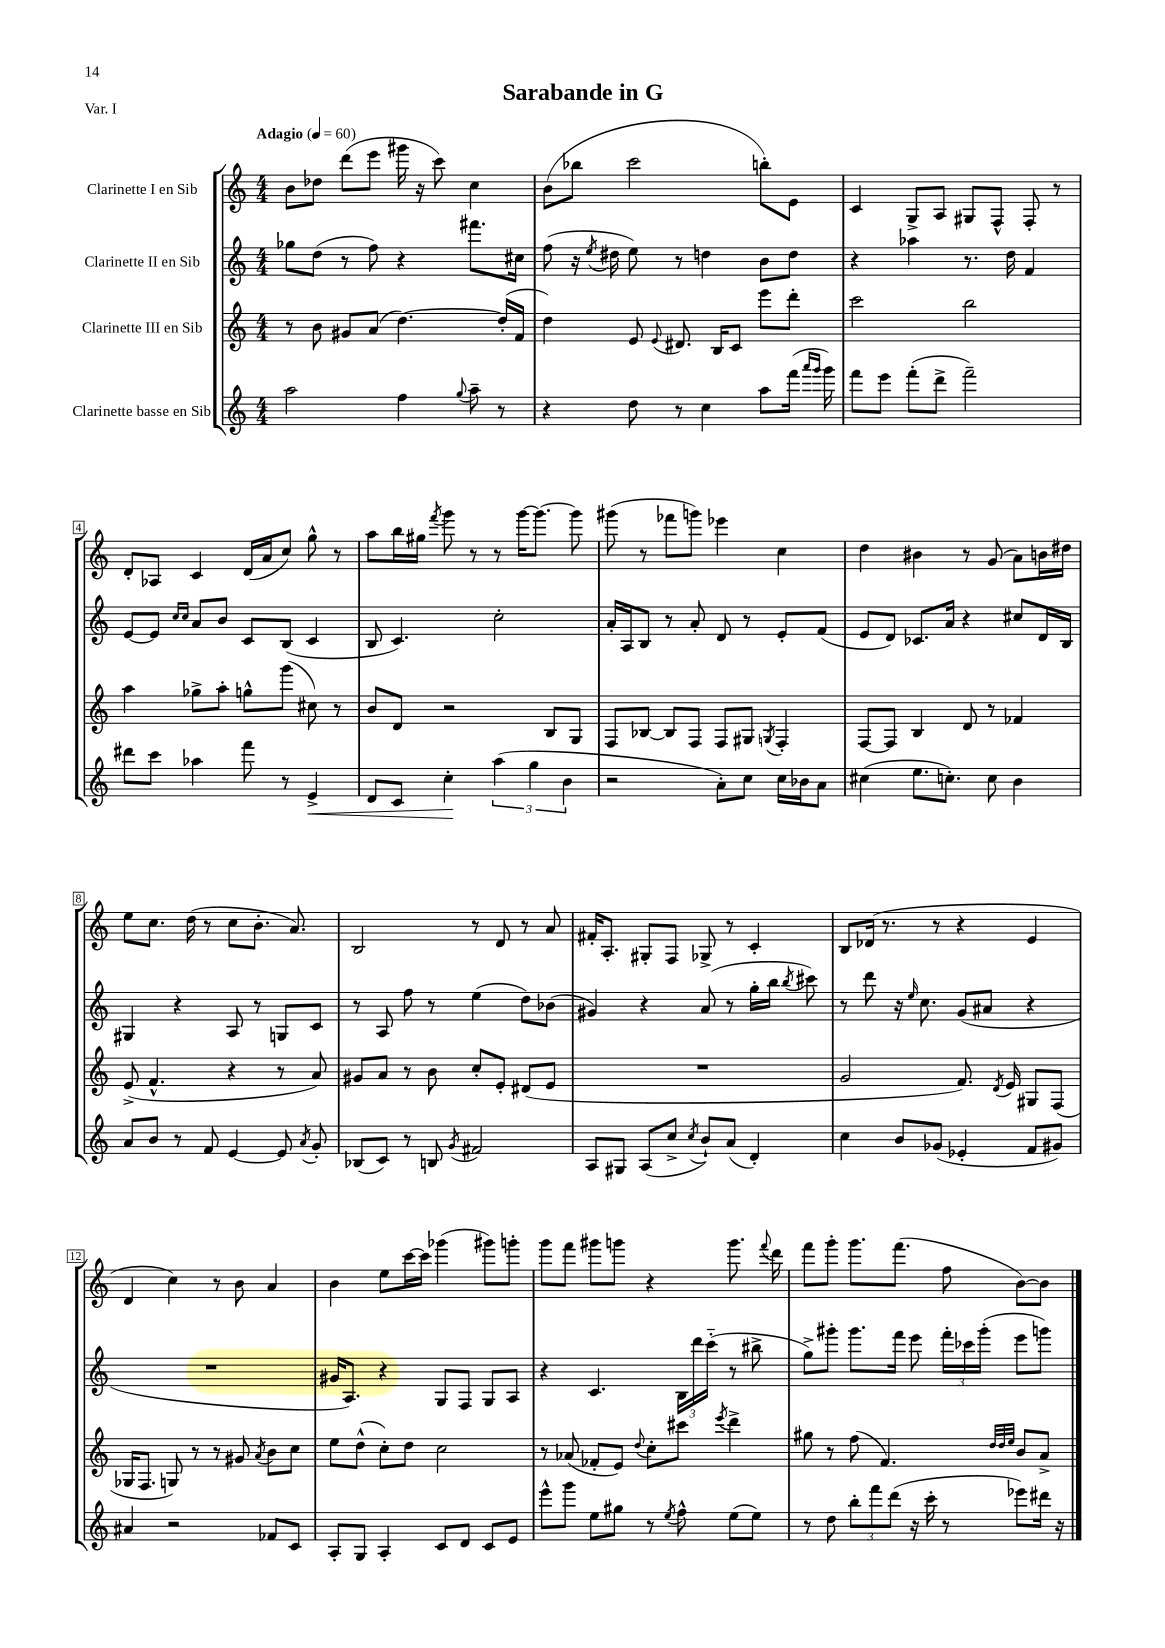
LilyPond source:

\header { title = "Sarabande in G" piece = "Var. I" }
<<
\new StaffGroup <<
\new Staff = "s0" \with { instrumentName = "Clarinette I en Sib" } {
    \clef treble \key c \major \numericTimeSignature \time 4/4 \tempo "Adagio" 4 = 60
    \autoBeamOff b'8[ des''8] d'''8[( e'''8] gis'''16 r16 c'''8) c''4 |
    b'8[( bes''8] c'''2 b''8[-.) e'8] |
    c'4 g8[-> a8] gis8[ f8]-^ f8-. r8 |
    d'8[-. aes8] c'4 d'16[( a'16 c''8]) g''8-^ r8 |
    a''8[ b''16 gis''16] \acciaccatura { f'''8 } g'''8 r8 r8 g'''16[~ g'''8.]~ g'''8 |
    gis'''8( r8 fes'''8[ g'''8]) ees'''4 c''4 |
    d''4 bis'4 r8 g'8( a'8[) b'16 dis''16] |
    e''8[ c''8.] d''16( r8 c''8[ b'8.]-. a'8.) |
    b2 r8 d'8 r8 a'8 |
    fis'16[-. a8.]-. gis8[-. f8] ges8-> r8 c'4-. |
    b8[ des'16]( r8. r8 r4 e'4 |
    d'4 c''4) r8 b'8 a'4 |
    b'4 e''8[ c'''16~ c'''16] ges'''4( gis'''8[) g'''8]-. |
    g'''8[ f'''8] gis'''8[ g'''8] r4 g'''8. \appoggiatura { f'''8 } d'''16 |
    f'''8[ g'''8]-. g'''8.[ f'''8.]( f''8 b'8[~) b'8] \bar "|." |
}
\new Staff = "s1" \with { instrumentName = "Clarinette II en Sib" } {
    \clef treble \key c \major \numericTimeSignature \time 4/4
    \autoBeamOff ges''8[ d''8]( r8 f''8) r4 fis'''8.[ cis''16] |
    f''8( r16 \acciaccatura { e''8 } dis''16 e''8) r8 d''4 b'8[ d''8] |
    r4 aes''4 r8. d''16 f'4 |
    e'8[~ e'8] \grace { c''16[ c''16] } a'8[ b'8] c'8[ b8]( c'4 |
    b8 c'4.) c''2-. |
    a'16[-. a16 b8] r8 a'8-. d'8 r8 e'8[-. f'8]( |
    e'8[ d'8]) ces'8.[ a'16] r4 cis''8[ d'16 b16] |
    gis4 r4 a8 r8 g8[ c'8] |
    r8 a8 f''8 r8 e''4( d''8[) bes'8]( |
    gis'4) r4 a'8( r8 g''16[-. b''16] \acciaccatura { b''8 } cis'''8) |
    r8 d'''8 r16 \grace { e''16 } c''8. g'8[( ais'8] r4 |
    R1 |
    gis'16[ a8.]) r4 g8[ f8] g8[ a8] |
    r4 c'4. \tuplet 3/2 { b16[ d'''16 c'''16]-_( } r8 bis''8-> |
    g''8[->) gis'''8]-. gis'''8.[ f'''16] e'''8 \tuplet 3/2 { f'''16[-. ces'''16 gis'''16]-.( } e'''8[ g'''8]) \bar "|." |
}
\new Staff = "s2" \with { instrumentName = "Clarinette III en Sib" } {
    \clef treble \key c \major \numericTimeSignature \time 4/4
    \autoBeamOff r8 b'8 gis'8[ a'8]( d''4.~) d''16[-.( f'16] |
    d''4) e'8 \appoggiatura { e'8 } dis'8. b16[ c'8] e'''8[ d'''8]-. |
    c'''2 b''2 |
    a''4 ges''8[-> a''8]-. g''8[-^ g'''8]( cis''8) r8 |
    b'8[ d'8] r2 b8[ g8] |
    f8[ bes8]~ bes8[ f8] f8[ gis8] \acciaccatura { g8 } f4-. |
    f8[~ f8] b4 d'8 r8 fes'4 |
    e'8->( f'4.-^ r4 r8 a'8) |
    gis'8[ a'8] r8 b'8 c''8[-. e'8]-. dis'8[( e'8] |
    R1 |
    g'2 f'8.) \acciaccatura { d'8 } e'16 gis8[ f8]( |
    ges16[ f8.] g8) r8 r8 gis'8 \acciaccatura { a'8 } b'8[ c''8] |
    e''8[ d''8]-^( c''8[-.) d''8] c''2 |
    r8 aes'8( fes'8[-. e'8]) \appoggiatura { d''8 } c''8[-. cis'''8] \acciaccatura { e'''8 } d'''4-> |
    gis''8 r8 f''8( f'4.) \grace { d''32[ d''32 e''32] } b'8[ a'8]-> \bar "|." |
}
\new Staff = "s3" \with { instrumentName = "Clarinette basse en Sib" } {
    \clef treble \key c \major \numericTimeSignature \time 4/4
    \autoBeamOff a''2 f''4 \appoggiatura { g''8 } a''8-- r8 |
    r4 d''8 r8 c''4 a''8[ f'''16]( \grace { a'''16[ g'''16] } g'''16) |
    f'''8[ e'''8] f'''8[-.( d'''8]-> f'''2--) |
    dis'''8[ c'''8] aes''4 f'''8 r8 e'4->\< |
    d'8[ c'8] c''4-.\! \tuplet 3/2 { a''4( g''4 b'4 } |
    r2 a'8[-.) c''8] c''16[ bes'16 a'8] |
    cis''4( e''8.[ c''8.]-.) c''8 b'4 |
    a'8[ b'8] r8 f'8 e'4~ e'8 \acciaccatura { a'8 } g'8-. |
    bes8[( c'8]) r8 b8 \acciaccatura { g'8 } fis'2 |
    a8[ gis8] a8[( c''8]-> \acciaccatura { c''8 } b'8[-!) a'8]( d'4-.) |
    c''4 b'8[ ges'8]( ees'4-. f'8[ gis'8]) |
    ais'4 r2 fes'8[ c'8] |
    a8[-. g8] a4-. c'8[ d'8] c'8[ e'8] |
    e'''8[-^ g'''8] e''8[ gis''8] r8 \acciaccatura { e''8 } f''8-^ e''8[( e''8]) |
    r8 d''8 \tuplet 3/2 { b''8[-. f'''8 d'''8]( } r16 c'''16-. r8 ees'''8[) dis'''16] r16 \bar "|." |
}
>>
>>
\layout { \context { \Score \override BarNumber.stencil = #(make-stencil-boxer 0.1 0.3 ly:text-interface::print) } }
